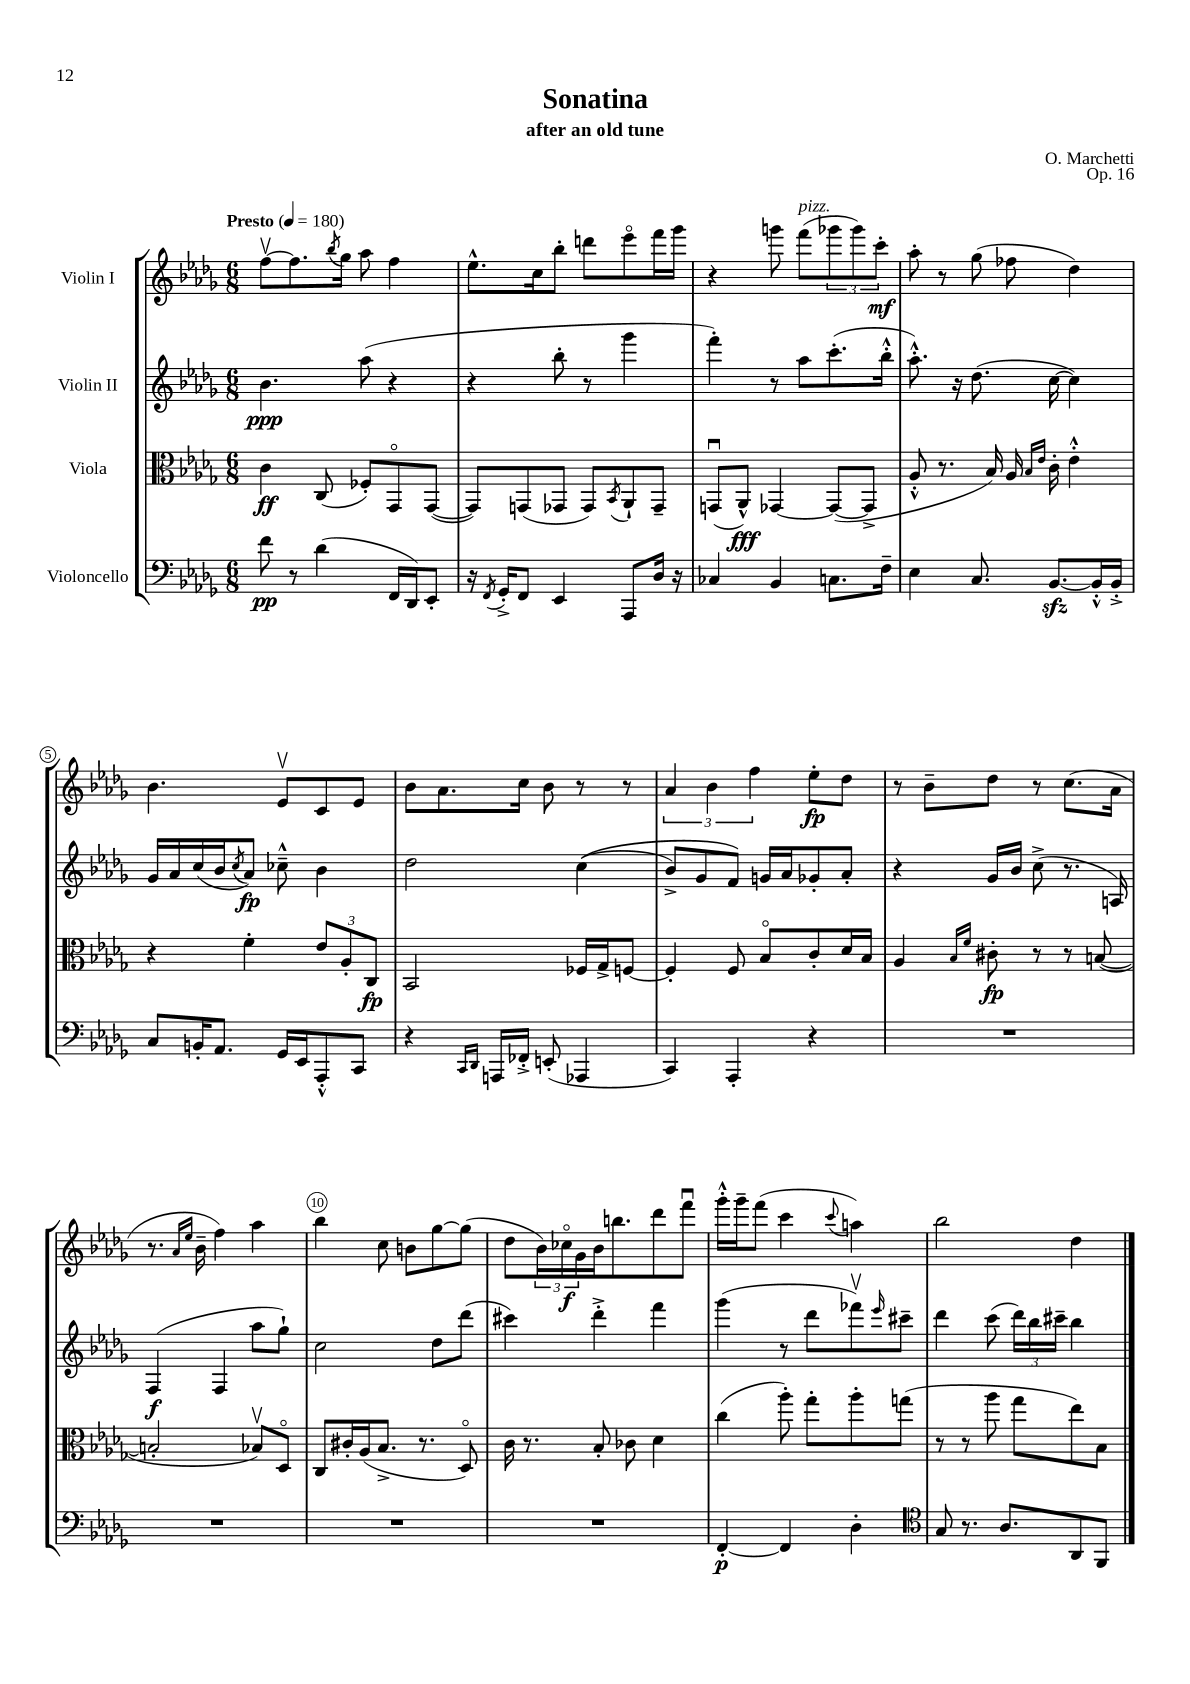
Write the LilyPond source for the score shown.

\header { title = "Sonatina" composer = "O. Marchetti" subtitle = "after an old tune" opus = "Op. 16" }
<<
\new StaffGroup <<
\new Staff = "s0" \with { instrumentName = "Violin I" } {
    \clef treble \key des \major \numericTimeSignature \time 6/8 \tempo "Presto" 4 = 180
    f''8~\upbow f''8. \acciaccatura { bes''8 } ges''16 aes''8 f''4 |
    ees''8.-^ c''16 bes''8-. d'''8 ees'''8\flageolet f'''16 ges'''16 |
    r4 g'''8 f'''8^\markup { \italic "pizz." }( \tuplet 3/2 { ges'''8 ges'''8) c'''8-.\mf } |
    aes''8-. r8 ges''8( fes''8 des''4) |
    bes'4. ees'8\upbow c'8 ees'8 |
    bes'8 aes'8. c''16 bes'8 r8 r8 |
    \tuplet 3/2 { aes'4 bes'4 f''4 } ees''8-.\fp des''8 |
    r8 bes'8-- des''8 r8 c''8.( aes'16 |
    r8. \grace { aes'16 ees''16 } bes'16-- f''4) aes''4 |
    bes''4 c''8 b'8 ges''8~ ges''8( |
    des''8 \tuplet 3/2 { bes'16) ces''16\flageolet\f ges'16 } bes'16 b''8. des'''8 f'''8\downbow |
    ges'''16-.-^ ges'''16-- f'''8( c'''4 \appoggiatura { c'''8 } a''4) |
    bes''2 des''4 \bar "|." |
}
\new Staff = "s1" \with { instrumentName = "Violin II" } {
    \clef treble \key des \major \numericTimeSignature \time 6/8
    bes'4.\ppp aes''8( r4 |
    r4 bes''8-. r8 ges'''4 |
    f'''4-.) r8 aes''8 c'''8.-.( bes''16-.-^ |
    aes''8.-.-^) r16 des''8.( c''16~ c''4) |
    ges'16 aes'16 c''16( bes'16 \acciaccatura { c''8 } aes'8\fp) ces''8---^ bes'4 |
    des''2 c''4(\( |
    bes'8->) ges'8 f'8\) g'16 aes'16 ges'8-. aes'8-. |
    r4 ges'16 bes'16 c''8->( r8. a16) |
    f4\f( f4 aes''8 ges''8-!) |
    c''2 des''8 des'''8( |
    cis'''4) des'''4-.-> f'''4 |
    ges'''4( r8 des'''8 fes'''8\upbow) \grace { ees'''16 } cis'''8-- |
    des'''4 c'''8( \tuplet 3/2 { des'''16) bes''16 cis'''16-- } bes''4 \bar "|." |
}
\new Staff = "s2" \with { instrumentName = "Viola" } {
    \clef alto \key des \major \numericTimeSignature \time 6/8
    c'4\ff c8( fes8-.) ges,8\flageolet ges,8~( |
    ges,8) g,8( ges,8 ges,8) \acciaccatura { bes,8 } aes,8-! ges,8-- |
    g,8\downbow( aes,8-^\fff) ges,4~ ges,8~( ges,8-> |
    aes8-.-^ r8. bes16) aes16 \grace { bes16 ees'16 } c'16-. ees'4-.-^ |
    r4 f'4-. \tuplet 3/2 { ees'8 aes8-. c8\fp } |
    bes,2 fes16 ges16-> f8~ |
    f4-. f8 bes8\flageolet c'8-. des'16 bes16 |
    aes4 \grace { bes16 f'16 } cis'8-.\fp r8 r8 b8~( |
    b2-. bes8\upbow) des8\flageolet |
    c8 cis'16-. aes16( bes8.-> r8. des8\flageolet) |
    c'16 r8. bes8-. ces'8 des'4 |
    c''4( aes''8-.) ges''8-. aes''8-. g''8( |
    r8 r8 aes''8 ges''8 ees''8) bes8 \bar "|." |
}
\new Staff = "s3" \with { instrumentName = "Violoncello" } {
    \clef bass \key des \major \numericTimeSignature \time 6/8
    f'8\pp r8 des'4( f,16 des,16) ees,8-. |
    r16 \acciaccatura { f,8 } ges,16-.-> f,8 ees,4 aes,,8 des16 r16 |
    ces4 bes,4 c8. f16-- |
    ees4 c8. bes,8.~\sfz bes,16-.-^ bes,16-.-> |
    c8 b,16-. aes,8. ges,16 ees,16 aes,,8-.-^ c,8 |
    r4 \grace { c,16 des,16 } a,,16 fes,16-.-> e,8-.( aes,,4 |
    c,4) aes,,4-. r4 |
    R2. |
    R2. |
    R2. |
    R2. |
    f,4~-.\p f,4 des4-. |
    \clef tenor ges8 r8. aes8. aes,8 f,8 \bar "|." |
}
>>
>>
\layout { \context { \Score \override BarNumber.break-visibility = ##(#f #t #t) barNumberVisibility = #(every-nth-bar-number-visible 5) \override BarNumber.stencil = #(make-stencil-circler 0.1 0.3 ly:text-interface::print) } }
